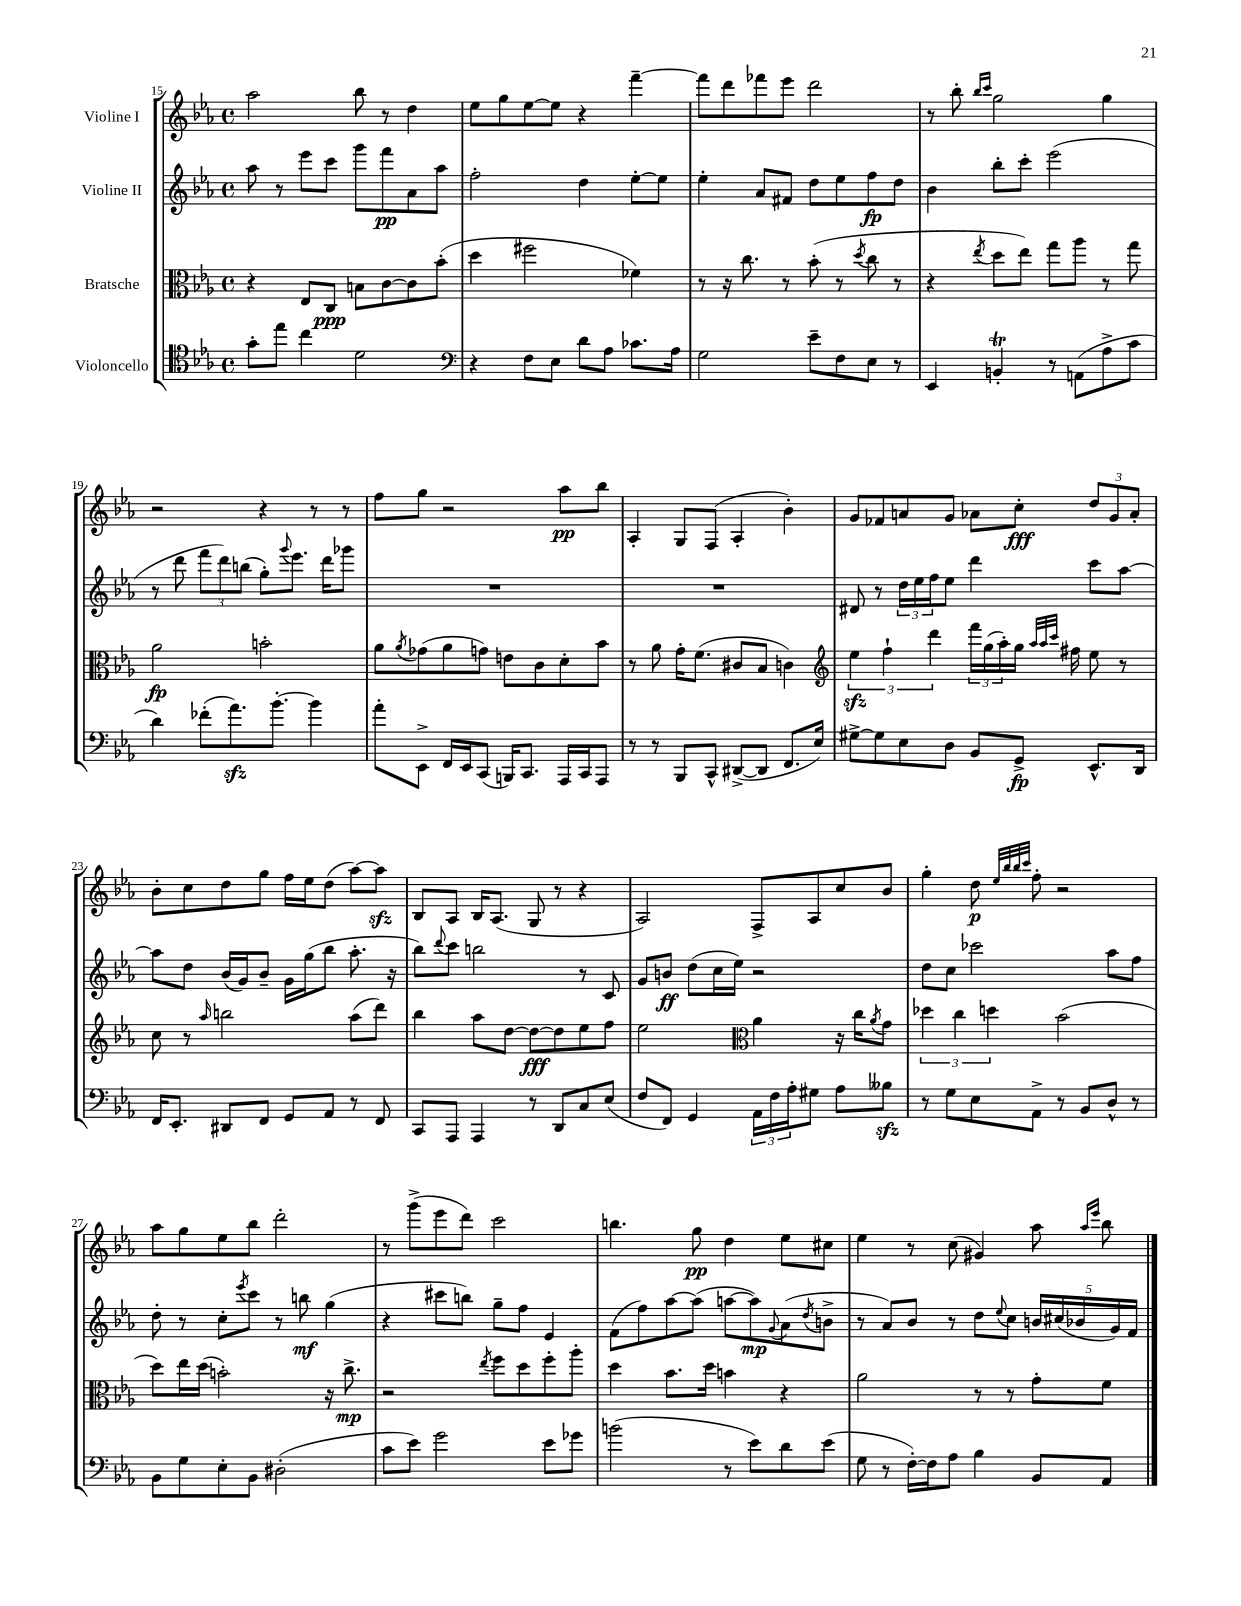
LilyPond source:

<<
\new StaffGroup <<
\new Staff = "s0" \with { instrumentName = "Violine I" } {
    \clef treble \key ees \major \defaultTimeSignature \time 4/4
    aes''2 bes''8 r8 d''4 |
    ees''8 g''8 ees''8~ ees''8 r4 f'''4~-- |
    f'''8 d'''8 fes'''8 ees'''8 d'''2 |
    r8 bes''8-. \grace { bes''16 c'''16 } g''2 g''4 |
    r2 r4 r8 r8 |
    f''8 g''8 r2 aes''8\pp bes''8 |
    aes4-. g8 f8( aes4-. bes'4-.) |
    g'8 fes'8 a'8 g'8 aes'8 c''8-.\fff \tuplet 3/2 { d''8 g'8 aes'8-. } |
    bes'8-. c''8 d''8 g''8 f''16 ees''16 d''8( aes''8~) aes''8\sfz |
    bes8 aes8 bes16 aes8.( g8 r8 r4 |
    aes2) f8-> aes8 c''8 bes'8 |
    g''4-. d''8\p \grace { ees''32 bes''32 bes''32 c'''32 } f''8-. r2 |
    aes''8 g''8 ees''8 bes''8 d'''2-. |
    r8 g'''8->( ees'''8 d'''8) c'''2 |
    b''4. g''8\pp d''4 ees''8 cis''8 |
    ees''4 r8 c''8( gis'4) aes''8 \grace { aes''16 ees'''16 } bes''8 \bar "|." |
}
\new Staff = "s1" \with { instrumentName = "Violine II" } {
    \clef treble \key ees \major \defaultTimeSignature \time 4/4
    aes''8 r8 ees'''8 c'''8 g'''8 f'''8\pp aes'8 aes''8 |
    f''2-. d''4 ees''8~-. ees''8 |
    ees''4-. aes'8 fis'8 d''8 ees''8 f''8\fp d''8 |
    bes'4 bes''8-. c'''8-. ees'''2( |
    r8 d'''8 \tuplet 3/2 { f'''8 d'''8) b''8( } g''8-.) \appoggiatura { g'''8 } ees'''8. d'''16 ges'''8 |
    R1 |
    R1 |
    dis'8 r8 \tuplet 3/2 { d''16 ees''16 f''16 } ees''8 d'''4 c'''8 aes''8~ |
    aes''8 d''8 bes'16( g'16) bes'8-- g'16 g''16( bes''8 aes''8.-. r16 |
    bes''8) \appoggiatura { d'''8 } c'''8 b''2 r8 c'8 |
    g'8 b'8\ff d''8( c''16 ees''16) r2 |
    d''8 c''8 ces'''2 aes''8 f''8 |
    d''8-. r8 c''8-. \acciaccatura { ees'''8 } c'''8 r8 b''8\mf g''4( |
    r4 cis'''8 b''8) g''8-- f''8 ees'4 |
    f'8( f''8) aes''8~ aes''8( a''8~ a''8\mp) \appoggiatura { g'8 } aes'8( \acciaccatura { d''8 } b'8-> |
    r8 aes'8) bes'8 r8 d''8 \appoggiatura { ees''8 } c''8 \tuplet 5/4 { b'16 cis''16( bes'16 g'16) f'16 } \bar "|." |
}
\new Staff = "s2" \with { instrumentName = "Bratsche" } {
    \clef alto \key ees \major \defaultTimeSignature \time 4/4
    r4 ees8 c8\ppp b8 c'8~ c'8 bes'8-.( |
    d''4 fis''2 fes'4) |
    r8 r16 c''8. r8 bes'8-.( r8 \acciaccatura { d''8 } c''8 r8 |
    r4 \acciaccatura { ees''8 } d''8 ees''8) g''8 aes''8 r8 g''8 |
    aes'2\fp b'2-. |
    aes'8 \acciaccatura { aes'8 } ges'8( aes'8 g'8) e'8 c'8 d'8-. bes'8 |
    r8 aes'8 g'16-. f'8.( cis'8 bes8 c'4) |
    \clef treble \tuplet 3/2 { ees''4\sfz f''4-! d'''4 } \tuplet 3/2 { f'''16 g''16( aes''16-.) } g''16 \grace { aes''32 aes''32 c'''32 } fis''16 ees''8 r8 |
    c''8 r8 \grace { aes''16 } b''2 aes''8( d'''8) |
    bes''4 aes''8 d''8~ d''8~\fff d''8 ees''8 f''8 |
    ees''2 \clef alto aes'4 r16 c''16 \acciaccatura { aes'8 } g'8 |
    \tuplet 3/2 { des''4 c''4 d''4 } bes'2( |
    d''8) ees''16 d''16( b'2-.) r16 c''8.->\mp |
    r2 \acciaccatura { ees''8 } f''8 d''8 f''8-. aes''8-. |
    d''4 bes'8. d''16 b'4 r4 |
    aes'2 r8 r8 g'8-. f'8 \bar "|." |
}
\new Staff = "s3" \with { instrumentName = "Violoncello" } {
    \clef tenor \key ees \major \defaultTimeSignature \time 4/4
    g'8-. ees''8 c''4 d'2 |
    \clef bass r4 f8 ees8 d'8 aes8 ces'8. aes16 |
    g2 ees'8-- f8 ees8 r8 |
    ees,4 b,4-.\trill r8 a,8( aes8-> c'8 |
    d'4) fes'8-.( aes'8.\sfz) bes'8.~-. bes'4 |
    aes'8-. ees,8-> f,16 ees,16 c,8( b,,16) c,8. aes,,16 c,16 aes,,8 |
    r8 r8 bes,,8 c,8-^ dis,8~->( dis,8 f,8. ees16) |
    gis8~-> gis8 ees8 d8 bes,8 g,8->\fp ees,8.-^ d,16 |
    f,16 ees,8.-. dis,8 f,8 g,8 aes,8 r8 f,8 |
    c,8 aes,,8 aes,,4 r8 d,8 c8 ees8( |
    f8 f,8) g,4 \tuplet 3/2 { aes,16 f16 aes16-. } gis8 aes8 beses8\sfz |
    r8 g8 ees8 aes,8-> r8 bes,8 d8-^ r8 |
    bes,8 g8 ees8-. bes,8 dis2-.( |
    c'8 ees'8) g'2 ees'8 ges'8 |
    b'2( r8 ees'8) d'8 ees'8( |
    g8 r8 f16~-.) f16 aes8 bes4 bes,8 aes,8 \bar "|." |
}
>>
>>
\layout { \context { \Score currentBarNumber = #15 } }
